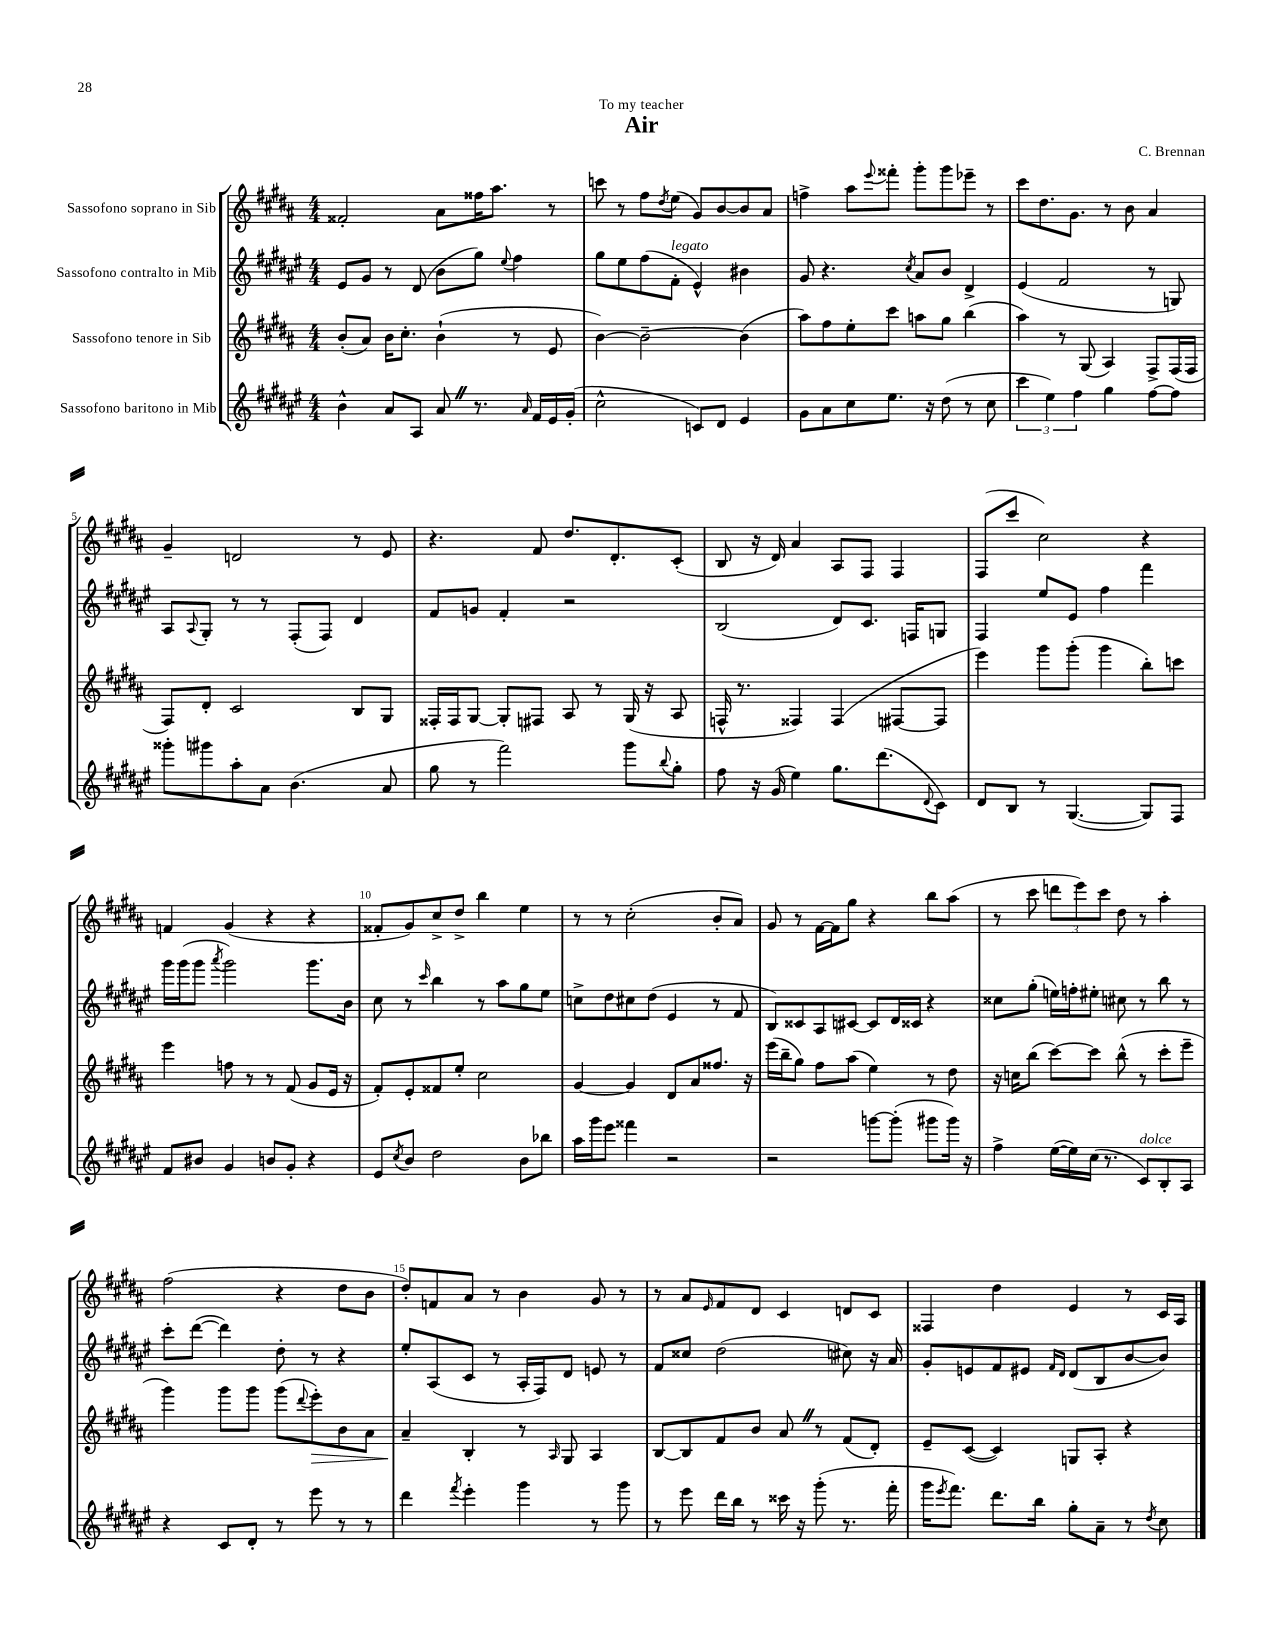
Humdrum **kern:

**kern	**kern	**dynam	**kern	**kern
*part4	*part3	*part3	*part2	*part1
*staff4	*staff3	*staff3	*staff2	*staff1
*I"Sassofono baritono in Mib	*I"Sassofono tenore in Sib	*	*I"Sassofono contralto in Mib	*I"Sassofono soprano in Sib
*clefG2	*clefG2	*	*clefG2	*clefG2
*k[f#c#g#d#a#e#]	*k[f#c#g#d#a#]	*	*k[f#c#g#d#a#e#]	*k[f#c#g#d#a#]
*M4/4	*M4/4	*	*M4/4	*M4/4
=1	=1	=1	=1	=1
4b^^\	(8b'/L	.	8e#/L	2f##X'/
.	8a#/J)	.	8g#/J	.
8a#/L	16b\KL	.	8r	.
.	8.cc#'\J	.	.	.
8A#/J	.	.	(8d#/	.
8a#Z/	(4b`\	.	8b\L	8a#\L
8.r	.	.	8gg#\J)	16ff##X\K
.	.	.	.	8.aa#\J
.	.	.	8qqee#/	.
.	8r	.	4ff#\	.
16qqa#/	.	.	.	.
16f#/LL	.	.	.	.
16e#/	8e/	.	.	8r
(16g#'/JJ	.	.	.	.
=2	=2	=2	=2	=2
2cc#^^\	[4b\)	.	8gg#\L	8cccn\
.	.	.	8ee#\	8r
.	2b~\_	.	(8ff#\	8ff#\L
.	.	.	.	8qdd#/
!	!	!	!LO:TX:a:i:t=legato	!
.	.	.	8f#'\J	(8ee\J
8cn/L)	.	.	4e#^^/)	8g#/L)
8d#/J	.	.	.	[8b/
4e#/	(4b\]	.	4b#X\	8b/]
.	.	.	.	8a#/J
=3	=3	=3	=3	=3
8g#\L	8aa#\L)	.	8g#/	4ffn^\
8a#\	8ff#\	.	4.r	.
8cc#\	8ee'\	.	.	8aa#\L
.	.	.	.	8qqeee/
8.ee#\J	8ccc#\J	.	.	8fff##X'\J
.	.	.	8qcc#/	.
.	8aan\L	.	8a#/L	8ggg#'\L
16r	.	.	.	.
(8dd#\	8gg#\J	.	8b/J	8ggg#\
8r	(4bb\	.	4d#^/	8eee-X~\J
8cc#\	.	.	.	8r
=4	=4	=4	=4	=4
6ccc#\	4aa#\)	.	(4e#/	8ccc#\L
.	.	.	.	8.dd#\
6ee#\)	.	.	.	.
.	8r	.	2f#/	.
.	.	.	.	8.g#\J
6ff#\	.	.	.	.
.	(8G#/	.	.	.
4gg#\	4A#/)	.	.	8r
.	.	.	.	8b\
[8ff#\L	8F#^/L	.	8r	4a#/
8ff#\J]	(16F#/L	.	8Gn/)	.
.	16F#/JJ	.	.	.
!!LO:LB:g=z
=5	=5	=5	=5	=5
8ggg##X'\L	8F#/L)	.	8A#/L	4g#~/
.	.	.	8qqA#/	.
8ggg#X\	8d#'/J	.	8G#'/J	.
8aa#'\	2c#/	.	8r	2dn/
8a#\J	.	.	8r	.
(4.b\	.	.	(8F#'/L	.
.	.	.	8F#/J)	.
.	8B/L	.	4d#/	8r
8a#/	8G#/J	.	.	8e/
=6	=6	=6	=6	=6
8gg#\	16F##X'/LL	.	8f#/L	4.r
.	16F##/J	.	.	.
8r	[8G#/J	.	8gn/J	.
2fff#\)	8G#'/L]	.	4f#'/	.
.	8F#X/J	.	.	8f#/
.	8A#/	.	2r	8.dd#/L
.	8r	.	.	.
.	.	.	.	8.d#'/
8ggg#\L	(16G#/	.	.	.
.	16r	.	.	.
8qqbb/	.	.	.	.
8gg#'\J	8A#/	.	.	(8c#'/J
=7	=7	=7	=7	=7
8ff#\	16Fn^^/	.	(2B/	8B/
.	8.r	.	.	.
16r	.	.	.	16r
(16g#/	.	.	.	16d#/)
4ee#\)	4F##X/)	.	.	4a#/
8.gg#\L	(4F##/	.	8d#/L)	8A#/L
.	.	.	8.c#/J	8F#/J
(8.ddd#\	.	.	.	.
.	[8F#X/L	.	.	4F#/
.	.	.	16Fn/KL	.
8qqd#/	.	.	.	.
8c#\J)	8F#/J]	.	8Gn/J	.
=8	=8	=8	=8	=8
8d#/L	4eee\)	.	4F#/	(8F#/L
8B/J	.	.	.	8ccc#/J
8r	8ggg#\L	.	8ee#/L	2cc#\)
([4.G#/	(8ggg#'\J	.	8e#/J	.
.	4ggg#\	.	4ff#\	.
8G#/L])	8bb'\L)	.	4fff#\	4r
8F#/J	8cccn\J	.	.	.
!!LO:LB:g=z
=9	=9	=9	=9	=9
8f#/L	4eee\	.	16ggg#\LL	4fn/
.	.	.	(16ggg#\J	.
8b#X/J	.	.	8ggg#\J	.
.	.	.	8qaaa#/	.
4g#/	8ffn\	.	2ggg#\)	(4g#/
.	8r	.	.	.
8bn/L	8r	.	.	4r
8g#'/J	(8f#/	.	.	.
4r	8g#/L	.	8.ggg#\L	4r
.	16e/Jk	.	.	.
.	16r	.	16b\Jk	.
=10	=10	=10	=10	=10
8e#/L	8f#'/L)	.	8cc#\	8f##X'/L
8qcc#/	.	.	.	.
8b/J	8e'/	.	8r	8g#/)
.	.	.	16qqccc#/	.
2dd#\	8f##X/	.	4bb\	8cc#^/
.	8ee'/J	.	.	8dd#^/J
.	2cc#\	.	8r	4bb\
.	.	.	8aa#\L	.
8b\L	.	.	8gg#\	4ee\
8bb-X\J	.	.	8ee#\J	.
=11	=11	=11	=11	=11
16aa#\LL	[4g#/	.	8ccn^\L	8r
16ggg#\J	.	.	.	.
8eee#\J	.	.	8dd#\	8r
4fff##X\	4g#/]	.	8cc#X\	(2cc#'\
.	.	.	(8dd#\J	.
2r	8d#/L	.	4e#/	.
.	8a#/	.	.	.
.	8.ff##X/J	.	8r	8b'/L
.	.	.	8f#/	8a#/J)
.	16r	.	.	.
=12	=12	=12	=12	=12
2r	(16eee\LL	.	8B/L)	8g#/
.	16bb~\J	.	.	.
.	8gg#\J)	.	8c##X/	8r
.	8ff#\L	.	8A#/	[16f#\LL
.	.	.	.	16f#\J]
.	(8aa#\J	.	[8c#X/J	8gg#\J
[8gggn\L	4ee\)	.	8c#/L]	4r
(8ggg'\J]	.	.	16d#/L	.
.	.	.	16c##X/JJ	.
8ggg#X\L	8r	.	4r	8bb\L
16ggg#\Jk)	8dd#\	.	.	(8aa#\J
16r	.	.	.	.
=13	=13	=13	=13	=13
4ff#^\	16r	.	8cc##X\L	8r
.	16ccn\KL	.	.	.
.	(8bb\J	.	(8gg#'\J	8ccc#\
([16ee#\LL	[8ccc#\L)	.	16een\LL)	12dddn\L
16ee#\])	.	.	16ffn'\J	.
.	.	.	.	12eee\)
(16cc#\JJ	8ccc#\J]	.	8ee#X'\J	.
.	.	.	.	12ccc#\J
8.r	.	.	.	.
.	(8bb^^\	.	8cc#X\	8dd#\
!LO:TX:a:i:t=dolce	!	!	!	!
8c#/L)	8r	.	8r	8r
8B'/	8ccc#'\L	.	8bb\	4aa#'\
8A#/J	8eee~\J	.	8r	.
!!LO:LB:g=z
=14	=14	=14	=14	=14
4r	4ggg#\)	.	8ccc#'\L	(2ff#\
.	.	.	([8ddd#\J	.
8c#/L	8ggg#\L	.	4ddd#\])	.
8d#'/J	8ggg#\J	.	.	.
8r	(8ggg#\L	.	8dd#'\	4r
.	8qqddd#/	.	.	.
!	!	!LO:HP:b	!	!
8eee#\	8eee'\)	>	8r	.
8r	8b\	.	4r	8dd#\L
8r	8a#\J	.	.	8b\J
=15	=15	=15	=15	=15
4ddd#\	4a#~/	.	8ee#'/L	8dd#'/L)
.	.	.	(8A#/	8fn/
8qfff#/	.	.	.	.
4eee#'\	4B'/	]	8c#/J	8a#/J
.	.	.	8r	8r
4ggg#\	8r	.	16A#'/LL	4b\
.	.	.	16F#/J)	.
.	16qqA#/	.	.	.
.	8G#/	.	8d#/J	.
8r	4A#/	.	8en/	8g#/
8ggg#\	.	.	8r	8r
=16	=16	=16	=16	=16
8r	[8B/L	.	8f#/L	8r
8eee#\	8B/]	.	8cc##X/J	8a#/L
.	.	.	.	16qqe/
16ddd#\LL	8f#/	.	(2dd#\	8f#/
16bb\JJ	.	.	.	.
8r	8b/J	.	.	8d#/J
16ccc##X\	8a#Z/	.	.	4c#/
16r	.	.	.	.
(8ggg#'\	8r	.	.	.
8.r	(8f#/L	.	8cc#X\)	8dn/L
.	8d#'/J)	.	16r	8c#/J
16fff#'\	.	.	16a#/	.
=17	=17	=17	=17	=17
16ggg#\KL	8e~/L	.	8g#'/L	4F##X/
8qeee#/	.	.	.	.
8.fff#\J)	.	.	.	.
.	([8c#/J	.	8en/	.
8.ddd#\L	4c#/])	.	8f#/	4dd#\
.	.	.	8e#X/J	.
16bb\Jk	.	.	.	.
.	.	.	16qqf#/LL	.
.	.	.	16qqd#/JJ	.
8gg#'\L	8Gn/L	.	(8d#/L	4e/
8a#~\J	8A#'/J	.	8B/	.
8r	4r	.	[8b/	8r
8qdd#/	.	.	.	.
8cc#\	.	.	8b/J])	16c#/LL
.	.	.	.	16A#/JJ
==	==	==	==	==
*-	*-	*-	*-	*-
